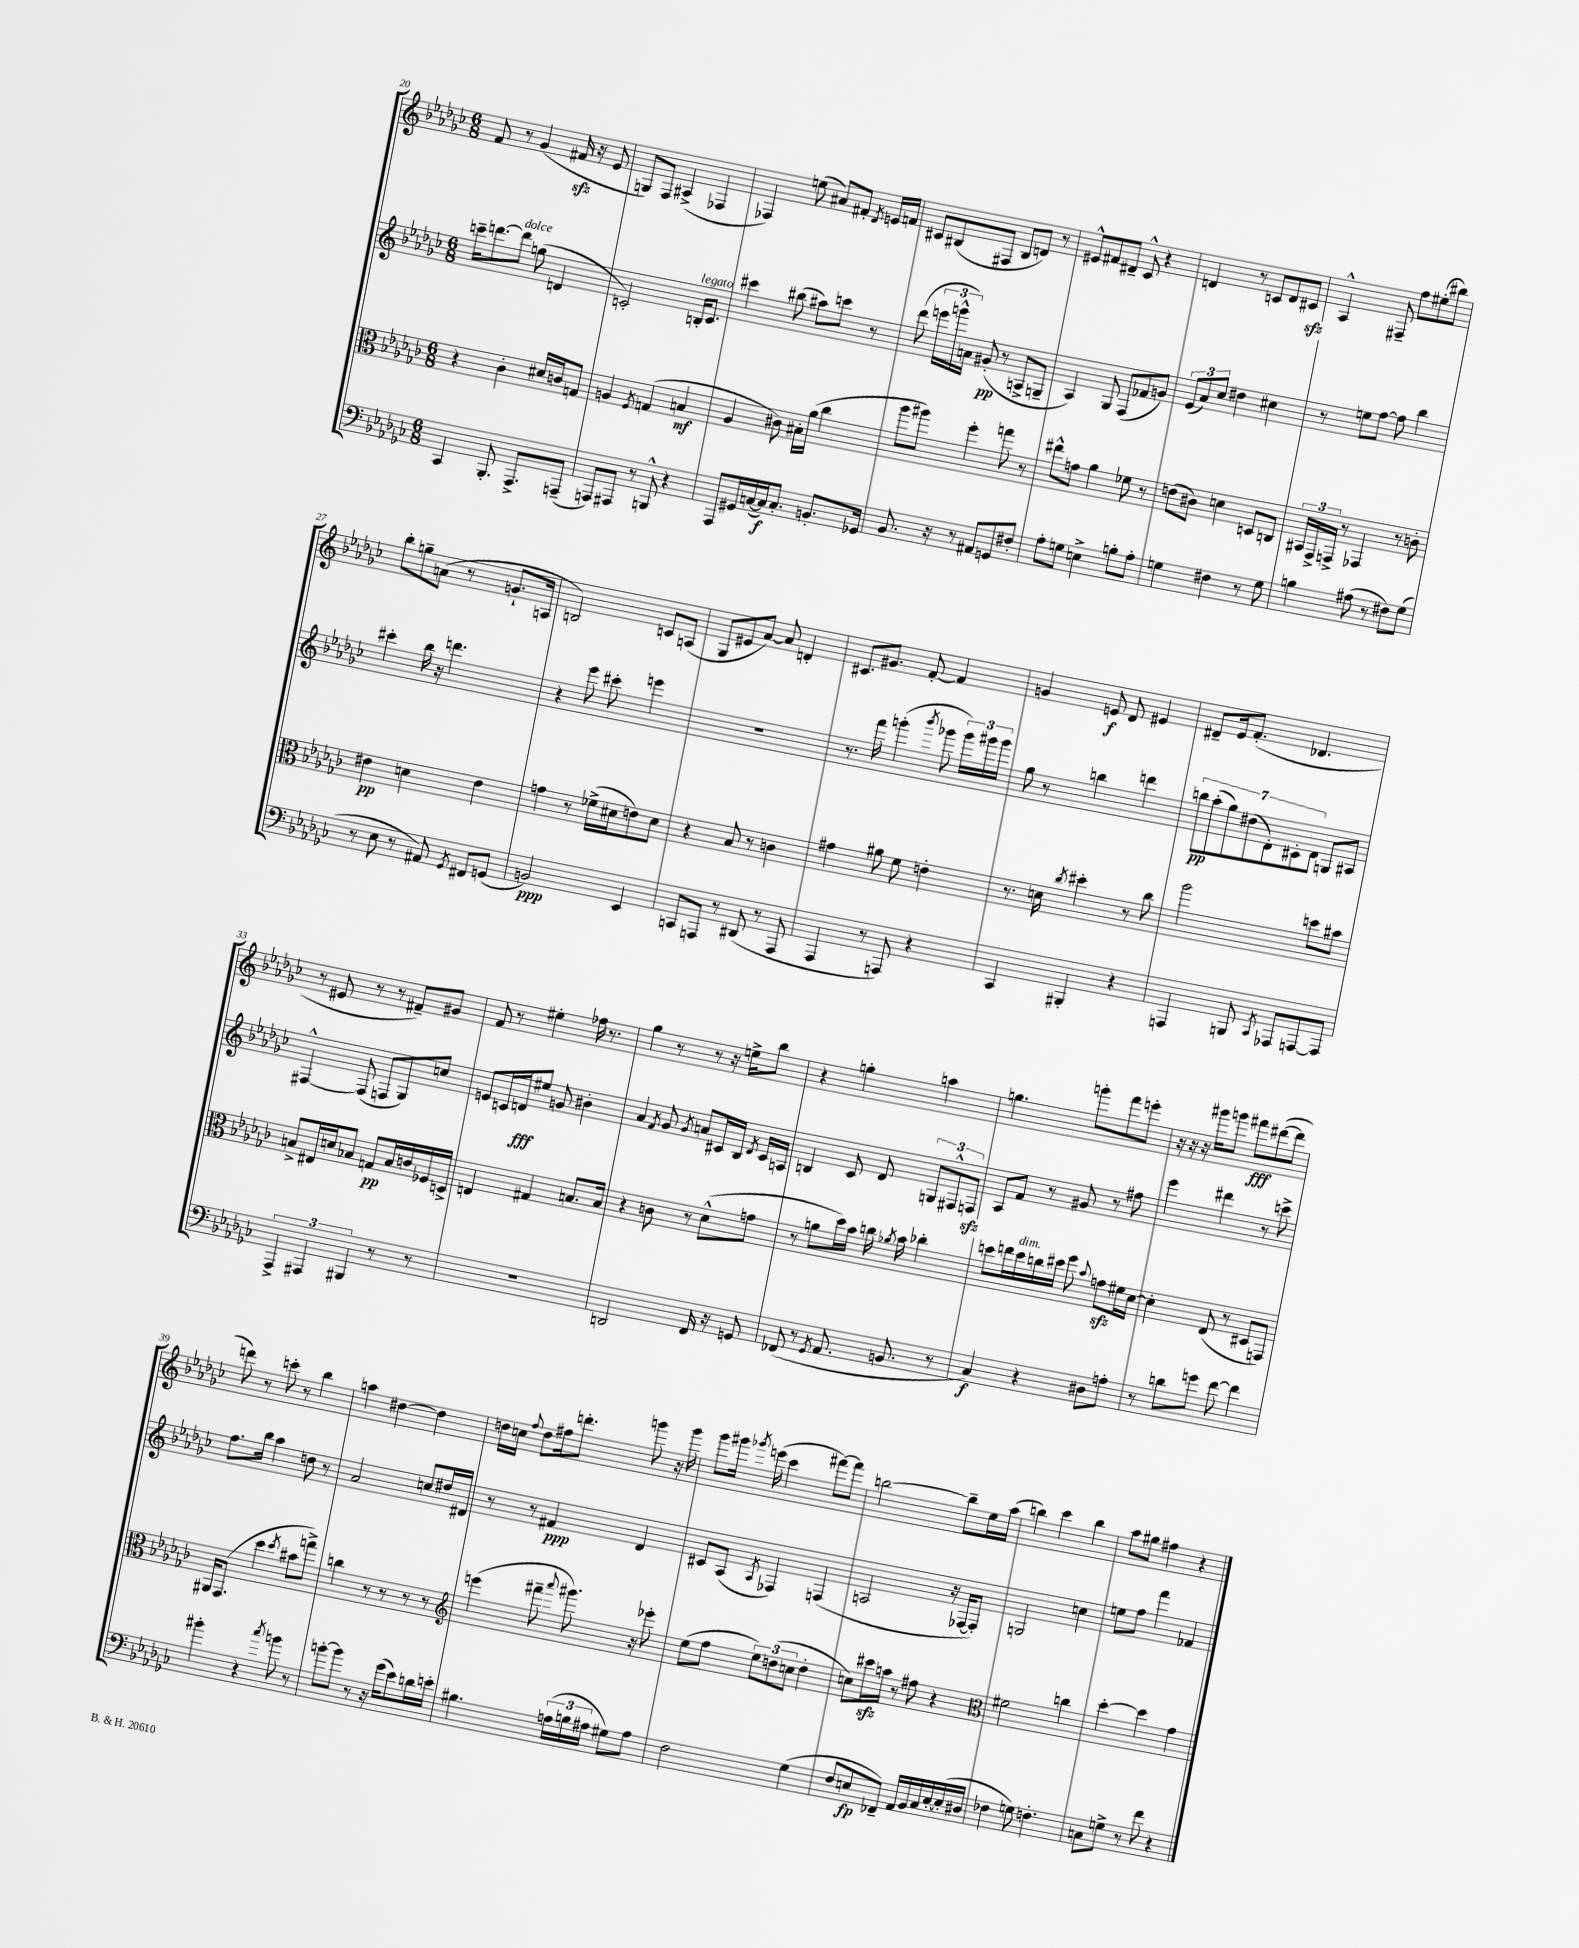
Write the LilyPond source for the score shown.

<<
\new StaffGroup <<
\new Staff = "s0" {
    \clef treble \key ges \major \numericTimeSignature \time 6/8
    \autoBeamOff f'8 r8 ges'4( fis'16\sfz r16 ees'8 |
    g8[) f8] ais4->( fes4 |
    fes4) e''8( ais'8[) fis'8]-. \acciaccatura { des'8 } e'16[ f'16] |
    cis'8[ bis8( fis8] bis8[ d'8]) r8 |
    eis'8[-^ fis'8 dis'8]-- ces'8-^ r4 |
    d'4 r8 c'8[ d'8 cis'8]\sfz |
    aes4-^ fis8-- f''8[ eis''8-.( bis''8]) |
    bes''8[-. g''8-- a'8]( r8 g'8.[-! a16] |
    b2) c'8[ a8]( |
    ges8[ eis'8 aes'8]~) aes'8 d'4-. |
    cis'8.[ gis'8.] f'8~-. f'4 |
    g'4 e'8\f des'8 eis'4 |
    dis'8[-- ees'16 f'8.]-.( des'4. |
    r8 eis'8 r8 r8 fis'8[--) gis'8] |
    f'8 r8 eis''4-. fes''16 r8. |
    ges''4 r8 r8 r16 e''16[-> bes''8] |
    r4 g''4-. a''4 |
    g''4. g'''8[-. f'''8 e'''8]-. |
    r16 r16 r16 gis'''16[ g'''8] fis'''8[\fff dis'''8~( dis'''8] |
    d'''8) r8 c'''8-. r8 bes''4 |
    a''4 dis''4~ dis''4 |
    d''16[ c''16] \appoggiatura { f''8 } d''8[ fis''16 d'''8.]-. g'''8 r16 g'''16 |
    ges'''8[ gis'''16] \acciaccatura { ges'''8 } e'''16( ces'''4 fis'''8[~) fis'''8] |
    b''2~ b''8[-- ees''16 aes''16]( |
    b''4) ces'''4 b''4 |
    aes''8[ gis''8] fis''4 r4 \bar "|." |
}
\new Staff = "s1" {
    \clef treble \key ges \major \numericTimeSignature \time 6/8
    \autoBeamOff c'''16[-- d'''8.~ d'''8]^\markup { \italic "dolce" } g''8( d'4 |
    c'2-.) b16[-.^\markup { \italic "legato" } c'8.] |
    cis'''4 bis''8( ais''8[) c'''8] r8 |
    des'''8( \tuplet 3/2 { e'''16[ g'''16-^ a'16]) } gis'8-.\pp( r8 a8[-> g8]-- |
    aes4) ges8 f8[( fes'8 g'8]) |
    \tuplet 3/2 { ees'8[( aes'8) ces''8] } dis''4 cis''4 |
    r8 e''8[ f''8]~ f''8 bes''4 |
    cis'''4-. bes''16 r16 d'''4. |
    r4 ees'''8 cis'''8-. e'''4 |
    R2. |
    r8. f'''16 g'''4-.( \acciaccatura { bes'''8 } ges'''8 \tuplet 3/2 { ges'''16[) gis'''16 gis'''16] } |
    ges''8 r8 b''4 d'''4 |
    \tuplet 7/4 { b''8[\pp aes''8-.( ges''8) dis''8( des'8-.) cis'8-. des'8] } g8[ ais8] |
    fis4~-^ fis8( f8[ ges8) c''8] |
    e'8[ c'16 d'16\fff eis''8] g'8 bis'4-. |
    aes'4 \acciaccatura { f'8 } ges'8 \acciaccatura { ges'8 } a'8[ cis'16 bes16] \acciaccatura { des'8 } cis'16[ a16] |
    b4 ces'8 des'8 \tuplet 3/2 { g8[ fis8-^ f8]\sfz } |
    aes8[ f'8] r8 gis'8 r8 fis''8 |
    ees'''4 dis'''4 r8 c'''8-> |
    f''8.[ bes''16] aes''4 d''8 r8 |
    aes'2 c''8[ dis''16 dis'16] |
    r8 r8 fis'4\ppp des'4 |
    cis'8[ aes8]( \acciaccatura { aes8 } fes4) f4( |
    a2 r16 fes16[~ fes8]-.) |
    g2 c''4 |
    e''8[ f''8] f'''4 fes'4 \bar "|." |
}
\new Staff = "s2" {
    \clef alto \key ges \major \numericTimeSignature \time 6/8
    \autoBeamOff r4 ces'4-. dis'16[ c'16 g8] |
    a4 \acciaccatura { f8 } g4( b4\mf |
    aes4 cis'8) bis16[-. aes'16]( ces''4 |
    aes''8[ ais''8]) f''4-. g''8 r8 |
    eis''8[-^ g'8] aes'4 fes'8 r8 |
    e'8[( cis'8]) d'4 d8[ c8] |
    \tuplet 3/2 { bis,16[ ges,16-> g,16]-> } r8 ges,4 r8 c'8-. |
    eis'4\pp d'4 eis'4 |
    g'4 r8 fes'16[->( dis'16 e'8) dis'8] |
    r4 bes8 r8 c'4 |
    gis'4 ais'8 f'8 e'4-. |
    r8. d'16 \acciaccatura { ces''8 } dis''4-. r8 ces''8 |
    aes''2 d''8[ bis'8] |
    b8[-> eis16 d'16 bes8] g8[\pp bes16 c'16 fes16 d16]-> |
    e4 gis4 b8.[ b16] |
    r4 c'8 r8 des'8[-^( g'8] |
    r8 a'8[ des''16) bes'16] c''16 \acciaccatura { aes'8 } bes'16 ces''4-. |
    d''8[ e''16 d''16^\markup { \italic "dim." } c''16 dis''16] f''8 \appoggiatura { bes'8 } g'8[\sfz fis'16 des'16]~ |
    des'4-. ees8( r8 dis8[ g,8]) |
    ais,16[ ges,8.]( des''4 \acciaccatura { des''8 } bis'8[ g''8]->) |
    c''4 r8 r8 r8 r8 |
    \clef treble e'''4( fis'''8-- \appoggiatura { aes'''8 } gis'''8.) r16 ees'''8-. |
    ees''8[( f''8] \tuplet 3/2 { ees''8[) d''8( c''8] } d''4-. |
    c''8[) cis'''16\sfz a''16] r8 fis''8 r4 |
    \clef alto fis'2 c''4 |
    des''4~-. des''4 ges'4 \bar "|." |
}
\new Staff = "s3" {
    \clef bass \key ges \major \numericTimeSignature \time 6/8
    \autoBeamOff ces,4 bes,,8.-. aes,,8.[-> a,,8]--( |
    a,,8[) ais,,8] r8 b,,8-^ r4 |
    aes,,8[ gis,16 c16~( c16\f) c8.]-. b,8.[-. ges,16] |
    bes,8. r16 r8 ais,8[ g,8 fis8]-. |
    aes8[-. g8] e4-> b8[-. aes8]-. |
    g4 fis4 r8 g8 |
    b4 ais8( r8 fis8[) ges8]( |
    r8 ees8 r8 ais,8) \acciaccatura { ges,8 } fis,8[ g,8]( |
    b,2\ppp) ees,4 |
    c,8[ a,,8] r8 dis,8( r8 a,,8 |
    aes,,4 r8 a,,8) r4 |
    ces,4 bis,,4-. r4 |
    a,,4 b,,8 \acciaccatura { ces,8 } aes,,8[ a,,8~ a,,8] |
    \tuplet 3/2 { aes,,4-> ais,,4 bis,,4 } r8 r8 |
    R2. |
    d,2 f,16 r16 g,8 |
    fes,8( r8 \acciaccatura { ges,8 } aes,8. b,8. r8 |
    ces4\f) r4 dis8[ a8]-. |
    r8 d'8[ g'8] f'8~ f'4 |
    bis'4-. r4 \acciaccatura { ces''8 } b'8 r8 |
    b'8[~-. b'8] r8 r16 ges'16[( ees'8) d'16 e'16]-. |
    bis4. \tuplet 3/2 { a16[( b16 ais16] } gis8[) ais8] |
    f2 ges4( |
    f8[ e8\fp fes,8]--) aes,16[ bes,16 ces16 e16~-. e16-.( dis16] |
    fes4 g8) f4.-. |
    c8[ g8]-> r8 f'8 r4 \bar "|." |
}
>>
>>
\layout { \context { \Score currentBarNumber = #20 } }
